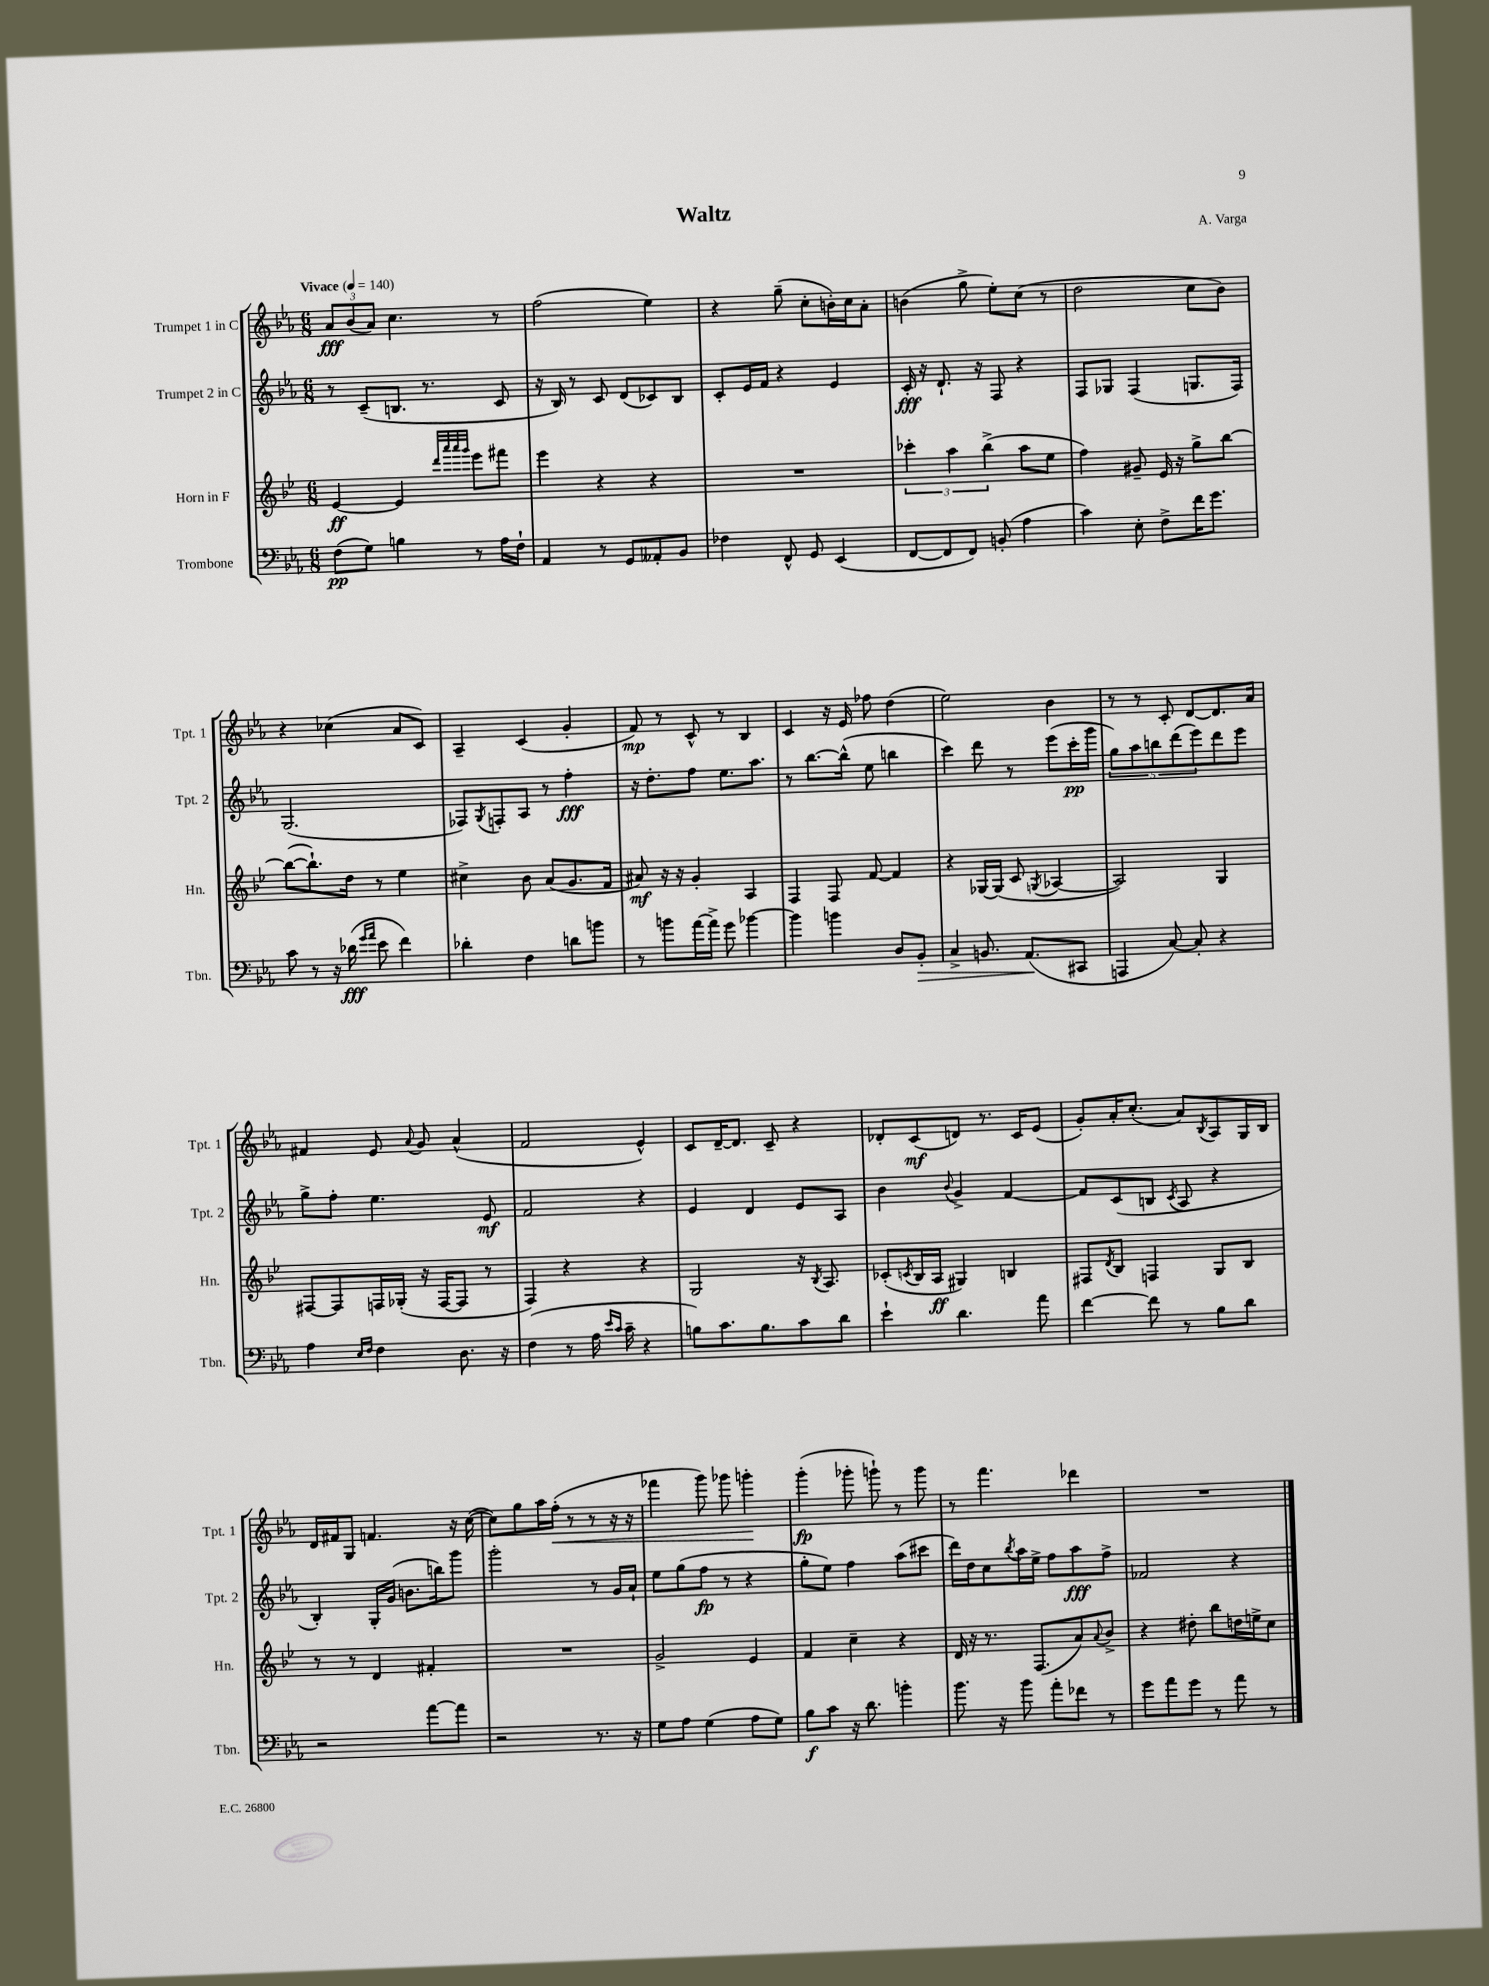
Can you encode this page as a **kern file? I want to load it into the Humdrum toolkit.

**kern	**dynam	**kern	**dynam	**kern	**dynam	**kern	**dynam
*part4	*part4	*part3	*part3	*part2	*part2	*part1	*part1
*staff4	*staff4	*staff3	*staff3	*staff2	*staff2	*staff1	*staff1
*I"Trombone	*	*I"Horn in F	*	*I"Trumpet 2 in C	*	*I"Trumpet 1 in C	*
*I'Tbn.	*	*I'Hn.	*	*I'Tpt. 2	*	*I'Tpt. 1	*
*clefF4	*	*clefG2	*	*clefG2	*	*clefG2	*
*k[b-e-a-]	*	*k[b-e-]	*	*k[b-e-a-]	*	*k[b-e-a-]	*
*M6/8	*	*M6/8	*	*M6/8	*	*M6/8	*
*MM140	*	*MM140	*	*MM140	*	*MM140	*
=1	=1	=1	=1	=1	=1	=1	=1
!	!	!	!	!	!	!LO:TX:a:B:t=Vivace	!
(8F\L	pp	[4e-/	ff	8r	.	12a-/L	fff
.	.	.	.	.	.	(12b-/	.
8G\J)	.	.	.	(8c~/L	.	.	.
.	.	.	.	.	.	12a-/J)	.
4Bn\	.	4e-/]	.	8.Bn/J	.	4.cc\	.
.	.	.	.	8.r	.	.	.
.	.	32qqddd/LLL	.	.	.	.	.
.	.	32qqaaa/	.	.	.	.	.
.	.	32qqaaa/	.	.	.	.	.
.	.	32qqggg/JJJ	.	.	.	.	.
8r	.	8eee-\L	.	.	.	.	.
16A-\LL	.	8fff#X\J	.	8c/	.	8r	.
16F`\JJ	.	.	.	.	.	.	.
=2	=2	=2	=2	=2	=2	=2	=2
4AA-/	.	4eee-\	.	16r	.	(2ff\	.
.	.	.	.	16B-/)	.	.	.
.	.	.	.	8r	.	.	.
8r	.	4r	.	8c/	.	.	.
8GG/L	.	.	.	(8d/L	.	.	.
8AA--X'/	.	4r	.	8c-X/)	.	4ee-\)	.
8BB-/J	.	.	.	8B-/J	.	.	.
=3	=3	=3	=3	=3	=3	=3	=3
4F-X\	.	2.r	.	8c'/L	.	4r	.
.	.	.	.	16e-/L	.	.	.
.	.	.	.	16f/JJ	.	.	.
8FF^^/	.	.	.	4r	.	(8gg~\	.
8GG/	.	.	.	.	.	8cc'\L	.
(4EE-/	.	.	.	4e-/	.	16bn'\L)	.
.	.	.	.	.	.	16cc\J	.
.	.	.	.	.	.	8a-'\J	.
=4	=4	=4	=4	=4	=4	=4	=4
[8FF/L	.	6ccc-X'\	.	16c'/	fff	(4bn\	.
.	.	.	.	16r	.	.	.
8FF/]	.	.	.	8.d`/	.	.	.
.	.	6aa\	.	.	.	.	.
8FF/J)	.	.	.	.	.	8gg^\	.
.	.	.	.	16r	.	.	.
.	.	(6bb-^\	.	.	.	.	.
(8BBn'/	.	.	.	8F/	.	8ee-'\L)	.
4A-\	.	8aa\L	.	4r	.	(8cc\J	.
.	.	8ee-\J	.	.	.	8r	.
=5	=5	=5	=5	=5	=5	=5	=5
4c\)	.	4ff\)	.	8F/L	.	2dd\	.
.	.	.	.	8G-X/J	.	.	.
8E-'\	.	8g#X~/	.	(4F/	.	.	.
8F^\L	.	16e-/	.	.	.	.	.
.	.	16r	.	.	.	.	.
16f\K	.	8gg^\L	.	8.Gn/L	.	8cc\L	.
8.g\J	.	.	.	.	.	.	.
.	.	[8bb-\J	.	.	.	8b-\J)	.
.	.	.	.	16F/Jk)	.	.	.
!!LO:LB:g=z
=6	=6	=6	=6	=6	=6	=6	=6
8c\	.	(8bb-\L_	.	(2.G/	.	4r	.
8r	.	8.bb-`\])	.	.	.	.	.
16r	.	.	.	.	.	(4cc-X\	.
(16d-X\	fff	16dd\Jk	.	.	.	.	.
16qqg/LL	.	.	.	.	.	.	.
16qqa-/JJ	.	.	.	.	.	.	.
8e-\	.	8r	.	.	.	.	.
4f\)	.	4ee-\	.	.	.	8a-/L	.
.	.	.	.	.	.	8c/J)	.
=7	=7	=7	=7	=7	=7	=7	=7
4d-X'\	.	4cc#X^\	.	8F-X/L)	.	4A-~/	.
.	.	.	.	8qG/	.	.	.
.	.	.	.	8Fn'/	.	.	.
4F\	.	8b-\	.	8A-/J	.	(4c/	.
.	.	(8a/L	.	8r	.	.	.
8dn\L	.	8.g/	.	4ff'\	fff	4g'/	.
8bn\J	.	.	.	.	.	.	.
.	.	16f/Jk	.	.	.	.	.
=8	=8	=8	=8	=8	=8	=8	=8
8r	.	8a#X/)	mf	16r	.	8f/)	mp
.	.	.	.	8.dd'\L	.	.	.
8bn\L	.	16r	.	.	.	8r	.
.	.	16r	.	.	.	.	.
[16a-\L	.	4g'/	.	8ff\J	.	8c^^/	.
16a-^\JJ]	.	.	.	.	.	.	.
8g\	.	.	.	8.ee-\L	.	8r	.
[4b-X\	.	4A/	.	.	.	4B-/	.
.	.	.	.	8.aa-\J	.	.	.
=9	=9	=9	=9	=9	=9	=9	=9
4b-\]	.	4F/	.	8r	.	4c/	.
.	.	.	.	[8.bb-\L	.	.	.
4bn\	.	8F/	.	.	.	16r	.
.	.	.	.	(16bb-^^\Jk]	.	16e-/	.
.	.	[8f/	.	8ee-\	.	8ff-X\	.
8D/L	.	4f/]	.	4bbn\	.	(4dd\	.
!	!LO:HP:b	!	!	!	!	!	!
8BB-'/J	>	.	.	.	.	.	.
=10	=10	=10	=10	=10	=10	=10	=10
4C^/	.	4r	.	4ccc\)	.	2ee-\)	.
8.BBn/	.	[16G-X/LL	.	8ddd\	.	.	.
.	.	(16G-/JJ]	.	.	.	.	.
.	.	8c/	.	8r	.	.	.
(8.AA-/L	.	.	.	.	.	.	.
.	.	8qGn/	.	.	.	.	.
.	.	[4A-X/	.	(8eee-\L	.	4b-\	.
8CC#X/J	]	.	.	16ccc'\L	pp	.	.
.	.	.	.	16ggg\JJ	.	.	.
=11	=11	=11	=11	=11	=11	=11	=11
4AAAn/	.	2A-/])	.	10gg\L)	.	8r	.
.	.	.	.	10aa-\	.	.	.
.	.	.	.	.	.	8r	.
.	.	.	.	10bbn\	.	.	.
[8C/)	.	.	.	.	.	8c'/	.
.	.	.	.	(10ddd\	.	.	.
8C'/]	.	.	.	.	.	[8d/L	.
.	.	.	.	10eee-\)	.	.	.
4r	.	4G/	.	8ddd\	.	8.d/]	.
.	.	.	.	8eee-\J	.	.	.
.	.	.	.	.	.	16a-/Jk	.
!!LO:LB:g=z
=12	=12	=12	=12	=12	=12	=12	=12
4A-\	.	[8F#X/L	.	8gg^\L	.	4f#X/	.
.	.	8F#/]	.	8ff'\J	.	.	.
16qqE-/LL	.	.	.	.	.	.	.
16qqF/JJ	.	.	.	.	.	.	.
4F\	.	16Fn/L	.	4.ee-\	.	8e-/	.
.	.	(16G-X'/JJ	.	.	.	.	.
.	.	.	.	.	.	8qqa-/	.
.	.	16r	.	.	.	8g/	.
.	.	[16F/KL	.	.	.	.	.
8.D\	.	8F/J]	.	.	.	(4a-^^/	.
.	.	8r	.	8e-/	mf	.	.
16r	.	.	.	.	.	.	.
=13	=13	=13	=13	=13	=13	=13	=13
(4F\	.	4F/)	.	2f/	.	2f/	.
8r	.	4r	.	.	.	.	.
16A-\	.	.	.	.	.	.	.
16qqe-/LL	.	.	.	.	.	.	.
16qqc/JJ	.	.	.	.	.	.	.
16c~\	.	.	.	.	.	.	.
4r	.	4r	.	4r	.	4e-^^/)	.
=14	=14	=14	=14	=14	=14	=14	=14
8Bn\L)	.	2G/	.	4e-/	.	8c/L	.
8.c\	.	.	.	.	.	[16d~/K	.
.	.	.	.	.	.	8.d/J]	.
.	.	.	.	4d/	.	.	.
8.B\	.	.	.	.	.	.	.
.	.	.	.	.	.	8c~/	.
8c\	.	16r	.	8e-/L	.	4r	.
.	.	8qB-/	.	.	.	.	.
.	.	8.A/	.	.	.	.	.
8d\J	.	.	.	8A-/J	.	.	.
=15	=15	=15	=15	=15	=15	=15	=15
4e-`\	.	(8c-X'/L	.	4b-\	.	8d-X'/L	.
.	.	8qcn/	.	.	.	.	.
.	.	16B-/L	.	.	.	(8c/	mf
.	.	16A/JJ	ff	.	.	.	.
.	.	.	.	8qqb-/	.	.	.
4.d\	.	4G#X/)	.	4g^/	.	8dn/J)	.
.	.	.	.	.	.	8.r	.
.	.	4Bn/	.	[4f/	.	.	.
.	.	.	.	.	.	16c/KL	.
8a-\	.	.	.	.	.	(8e-/J	.
=16	=16	=16	=16	=16	=16	=16	=16
[4f\	.	8F#X/L	.	8f/L]	.	8g'/L)	.
.	.	8qd/	.	.	.	.	.
.	.	8B-/J	.	(8c/	.	16a-'/K	.
.	.	.	.	.	.	(8.cc'/J	.
8f\]	.	4Fn/	.	8Bn/J	.	.	.
.	.	.	.	8qc/	.	.	.
8r	.	.	.	8A-/	.	8a-/L)	.
.	.	.	.	.	.	8qB-/	.
8B-\L	.	8G/L	.	4r	.	8A-/	.
8d\J	.	8B-/J	.	.	.	16G/L	.
.	.	.	.	.	.	16B-/JJ	.
!!LO:LB:g=z
=17	=17	=17	=17	=17	=17	=17	=17
2r	.	8r	.	4B-'/)	.	16d/LL	.
.	.	.	.	.	.	16f#X/J	.
.	.	8r	.	.	.	8G/J	.
.	.	4d/	.	16G'/LL	.	4.fn/	.
.	.	.	.	(16g/JJ	.	.	.
.	.	.	.	8.bn\L	.	.	.
[8a-\L	.	4f#X'/	.	.	.	.	.
.	.	.	.	16bbn\k)	.	.	.
8a-\J]	.	.	.	8ggg\J	.	16r	.
.	.	.	.	.	.	([16cc\	.
=18	=18	=18	=18	=18	=18	=18	=18
2r	.	2.r	.	2ggg'\	.	8cc\L])	.
.	.	.	.	.	.	8gg\	.
.	.	.	.	.	.	16aa-\L	.
!	!	!	!	!	!	!	!LO:HP:b
.	.	.	.	.	.	(16ff'\JJ	<
.	.	.	.	.	.	8r	.
8.r	.	.	.	8r	.	8r	.
.	.	.	.	16g/LL	.	16r	.
16r	.	.	.	16a-`/JJ	.	16r	.
=19	=19	=19	=19	=19	=19	=19	=19
8G\L	.	2g^/	.	8ee-\L	.	4fff-X\	.
8A-\J	.	.	.	(8gg\	.	.	.
(4G\	.	.	.	8ff\J	fp	8ggg\)	.
.	.	.	.	8r	.	8ggg-X\	.
8A-\L	.	4e-/	.	4r	.	4gggn'\	.
8G\J)	.	.	.	.	.	.	.
.	.	.	.	.	.	.	[
=20	=20	=20	=20	=20	=20	=20	=20
8B-\L	f	4f/	.	8gg'\L	.	(4ggg'\	fp
8c\J	.	.	.	8ee-\J)	.	.	.
16r	.	4cc~\	.	4ff\	.	8ggg-X'\	.
8.d\	.	.	.	.	.	.	.
.	.	.	.	.	.	8gggn`\)	.
4bn'\	.	4r	.	(8aa-\L	.	8r	.
.	.	.	.	8ccc#X\J	.	8ggg\	.
=21	=21	=21	=21	=21	=21	=21	=21
8.b-\	.	16d/	.	16ddd\LL)	.	8r	.
.	.	16r	.	16dd\J	.	.	.
.	.	8.r	.	8cc\	.	4.fff\	.
16r	.	.	.	.	.	.	.
.	.	.	.	8qbb-/	.	.	.
8b-\	.	.	.	16aa-\L	.	.	.
.	.	(8.F/L	.	16ee-^\JJ	.	.	.
8a-'\L	.	.	.	8ff\L	.	.	.
8f-X\J	.	8a/)	.	8aa-\	fff	4ddd-X\	.
.	.	8qqa/	.	.	.	.	.
8r	.	8b-^/J	.	8ff^\J	.	.	.
=22	=22	=22	=22	=22	=22	=22	=22
8g\L	.	4r	.	2f-X/	.	2.r	.
8a-\	.	.	.	.	.	.	.
8g\J	.	8dd#X'\	.	.	.	.	.
8r	.	8bb-\L	.	.	.	.	.
8a-\	.	16ddn\L	.	4r	.	.	.
.	.	16een^\J	.	.	.	.	.
8r	.	8cc\J	.	.	.	.	.
==	==	==	==	==	==	==	==
*-	*-	*-	*-	*-	*-	*-	*-
